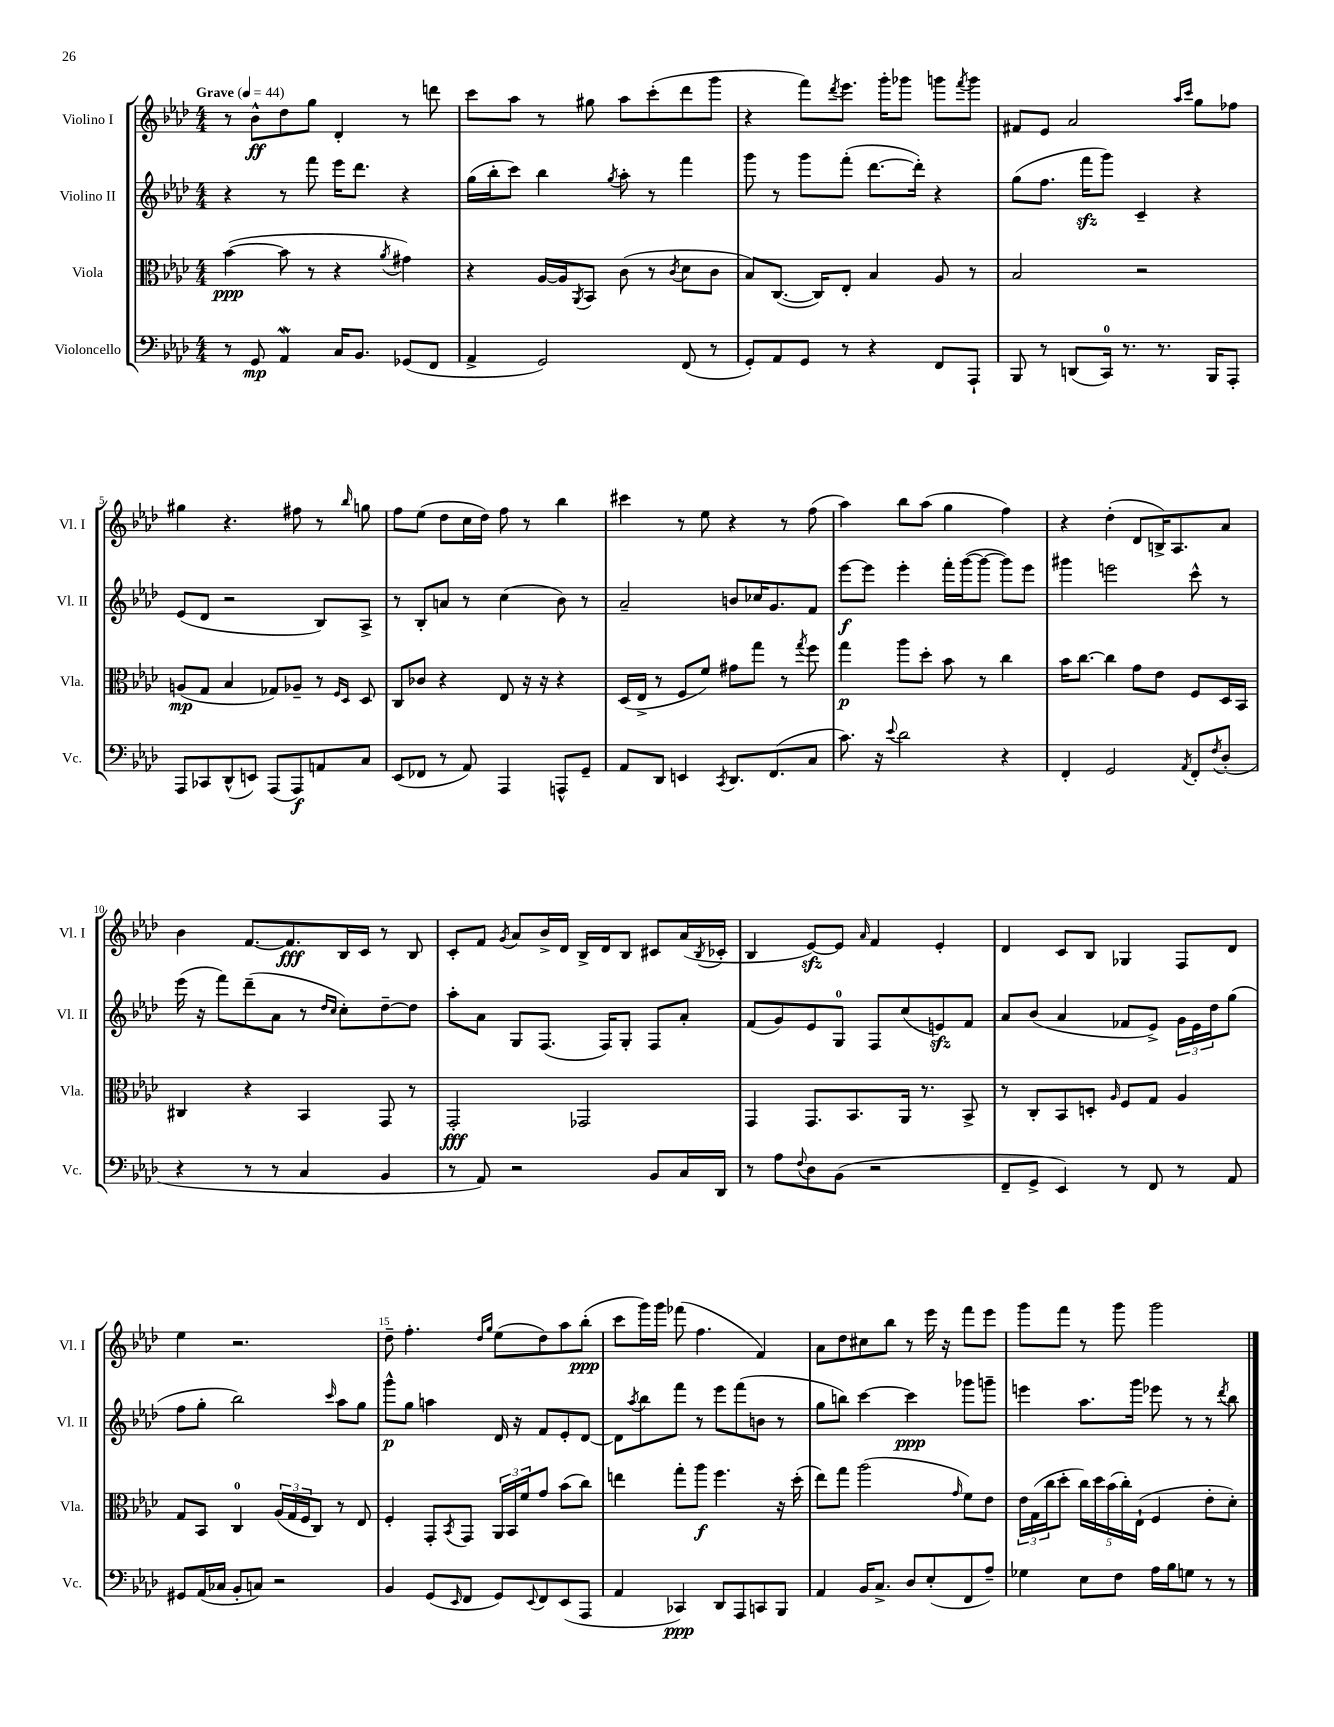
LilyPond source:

<<
\new StaffGroup <<
\new Staff = "s0" \with { instrumentName = "Violino I" shortInstrumentName = "Vl. I" } {
    \clef treble \key aes \major \numericTimeSignature \time 4/4 \tempo "Grave" 4 = 44
    r8 bes'8-^\ff des''8 g''8 des'4-. r8 d'''8 |
    c'''8 aes''8 r8 gis''8 aes''8 c'''8-.( des'''8 g'''8 |
    r4 f'''8) \acciaccatura { des'''8 } ees'''8. g'''16-. ges'''8 g'''8 \acciaccatura { f'''8 } g'''8 |
    fis'8 ees'8 aes'2 \grace { aes''16 c'''16 } g''8 fes''8 |
    gis''4 r4. fis''8 r8 \grace { bes''16 } g''8 |
    f''8 ees''8( des''8 c''16 des''16) f''8 r8 bes''4 |
    cis'''4 r8 ees''8 r4 r8 f''8( |
    aes''4) bes''8 aes''8( g''4 f''4) |
    r4 des''4-.( des'8 b16->) aes8. aes'8 |
    bes'4 f'8.~ f'8.\fff bes16 c'16 r8 bes8 |
    c'8-. f'8 \acciaccatura { g'8 } aes'8 bes'16-> des'16 bes16-> des'16 bes8 cis'8 aes'16( \acciaccatura { bes8 } ces'16-. |
    bes4 ees'8~\sfz) ees'8 \grace { aes'16 } f'4 ees'4-. |
    des'4 c'8 bes8 ges4 f8 des'8 |
    ees''4 r2. |
    des''8-- f''4.-. \grace { des''16 g''16 } ees''8( des''8) aes''8 bes''8-.\ppp( |
    c'''8 g'''16) g'''16 fes'''8( f''4. f'4) |
    aes'8 des''8 cis''8 bes''8 r8 ees'''16 r16 f'''8 ees'''8 |
    g'''8 f'''8 r8 g'''8 g'''2 \bar "|." |
}
\new Staff = "s1" \with { instrumentName = "Violino II" shortInstrumentName = "Vl. II" } {
    \clef treble \key aes \major \numericTimeSignature \time 4/4
    r4 r8 f'''8 ees'''16 des'''8. r4 |
    g''16( bes''16-. c'''8) bes''4 \acciaccatura { g''8 } aes''8-. r8 f'''4 |
    g'''8 r8 g'''8 f'''8-.( des'''8.~ des'''16-.) r4 |
    g''8( f''8. f'''16\sfz g'''8) c'4-- r4 |
    ees'8( des'8 r2 bes8) aes8-> |
    r8 bes8-. a'8 r8 c''4( bes'8) r8 |
    aes'2-- b'8 ces''16 g'8. f'8 |
    ees'''8~\f ees'''8 ees'''4-. f'''16-. g'''16~( g'''8~ g'''8) ees'''8 |
    gis'''4 e'''2 c'''8-^ r8 |
    ees'''16( r16 f'''8) des'''8--( aes'8 r8 \grace { des''16 c''16 } c''8-.) des''8~-- des''8 |
    aes''8-. aes'8 g8 f8.( f16) g8-. f8 aes'8-. |
    f'8( g'8) ees'8 g8-0 f8 c''8( e'8\sfz) f'8 |
    aes'8 bes'8( aes'4 fes'8 ees'8->) \tuplet 3/2 { g'16 ees'16 des''16 } g''8( |
    f''8 g''8-. bes''2) \grace { c'''16 } aes''8 g''8 |
    g'''8-^\p g''8 a''4 des'16 r16 f'8 ees'8-. des'8~ |
    des'8 \acciaccatura { aes''8 } bes''8 f'''8 r8 ees'''8 f'''8( b'8 r8 |
    g''8 b''8) c'''4~ c'''4\ppp ges'''8 g'''8-- |
    e'''4 aes''8. g'''16 ees'''8 r8 r8 \acciaccatura { des'''8 } bes''8 \bar "|." |
}
\new Staff = "s2" \with { instrumentName = "Viola" shortInstrumentName = "Vla." } {
    \clef alto \key aes \major \numericTimeSignature \time 4/4
    bes'4~\ppp( bes'8 r8 r4 \acciaccatura { aes'8 } gis'4) |
    r4 aes16~ aes16 \acciaccatura { aes,8 } bes,8 c'8( r8 \acciaccatura { c'8 } des'8 c'8 |
    bes8) c8.~( c16) ees8-. bes4 aes8 r8 |
    bes2 r2 |
    a8\mp( g8 bes4 ges8) aes8-- r8 \grace { f16 des16 } des8 |
    c8 ces'8 r4 ees8 r16 r16 r4 |
    des16( ees16-> r8 f8 f'8) gis'8 g''8 r8 \acciaccatura { g''8 } f''8 |
    g''4\p aes''8 des''8-. bes'8 r8 c''4 |
    bes'16 c''8.~ c''4 g'8 ees'8 f8 des16 bes,16 |
    cis4 r4 bes,4 g,8 r8 |
    g,2-.\fff ges,2 |
    g,4 g,8. bes,8. aes,16 r8. bes,8-> |
    r8 c8-. bes,8 d8-. \grace { aes16 } f8 g8 aes4 |
    g8 bes,8 c4-0 \tuplet 3/2 { aes16( g16 f16 } c8) r8 ees8 |
    f4-. g,8-. \acciaccatura { bes,8 } g,8 \tuplet 3/2 { aes,16 bes,16 f'16 } g'8 bes'8( c''8) |
    e''4 g''8-. aes''8\f f''4. r16 des''16-.( |
    ees''8) g''8 aes''2( \grace { g'16 } f'8) ees'8 |
    \tuplet 3/2 { ees'16 g16( c''16 } des''8-. \tuplet 5/4 { c''16) des''16 bes'16( c''16-.) ees16-!( } f4 ees'8-. des'8-.) \bar "|." |
}
\new Staff = "s3" \with { instrumentName = "Violoncello" shortInstrumentName = "Vc." } {
    \clef bass \key aes \major \numericTimeSignature \time 4/4
    r8 g,8\mp aes,4\mordent c16 bes,8. ges,8( f,8 |
    aes,4-> g,2) f,8( r8 |
    g,8-.) aes,8 g,8 r8 r4 f,8 aes,,8-! |
    bes,,8 r8 d,8( c,16-0) r8. r8. bes,,16 aes,,8-. |
    aes,,8 ces,8 des,8-^( e,8) aes,,8( aes,,8\f) a,8 c8 |
    ees,8( fes,8 r8 aes,8) aes,,4 a,,8-^ g,8-- |
    aes,8 des,8 e,4 \acciaccatura { c,8 } des,8. f,8.( c8 |
    c'8.) r16 \appoggiatura { ees'8 } des'2 r4 |
    f,4-. g,2 \acciaccatura { aes,8 } f,8-. \acciaccatura { f8 } des8-.( |
    r4 r8 r8 c4 bes,4 |
    r8 aes,8) r2 bes,8 c16 des,16 |
    r8 aes8 \appoggiatura { f8 } des8 bes,8( r2 |
    f,8-- g,8-> ees,4) r8 f,8 r8 aes,8 |
    gis,8 aes,16( ces16 bes,8-. c8) r2 |
    bes,4 g,8( \grace { ees,16 } f,8 g,8) \appoggiatura { ees,8 } f,8 ees,8( aes,,8 |
    aes,4 ces,4\ppp) des,8 aes,,8 c,8 bes,,8 |
    aes,4 bes,16 c8.-> des8 ees8-.( f,8 aes8--) |
    ges4 ees8 f8 aes16 bes16 g8 r8 r8 \bar "|." |
}
>>
>>
\layout { \context { \Score \override BarNumber.break-visibility = ##(#f #t #t) barNumberVisibility = #(every-nth-bar-number-visible 5) } }
